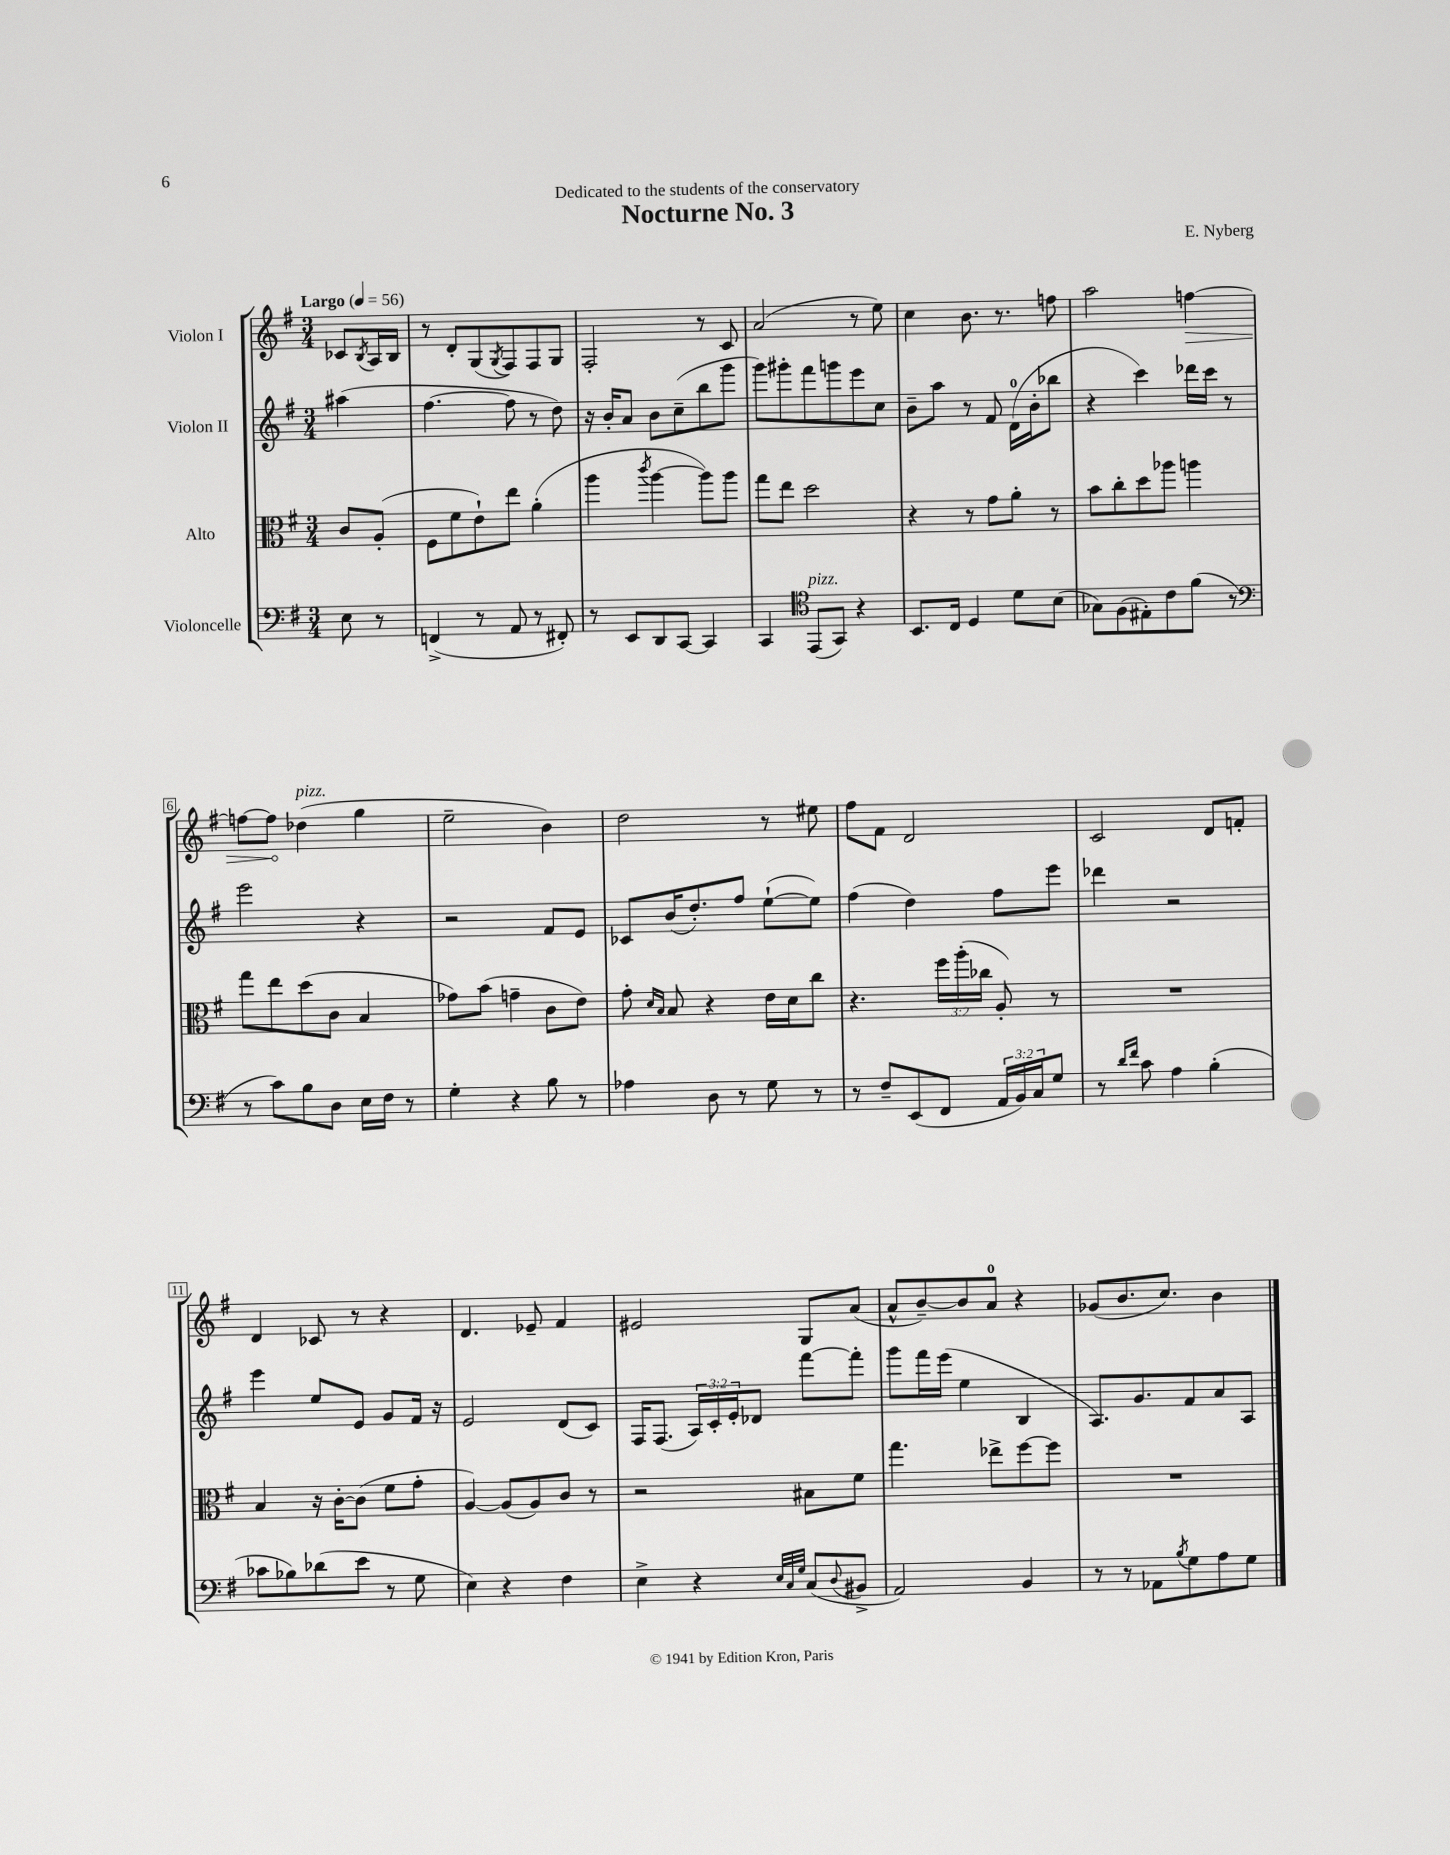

**kern	**kern	**kern	**kern
*staff4	*staff3	*staff2	*staff1
*clefF4	*clefC3	*clefG2	*clefG2
*k[f#]	*k[f#]	*k[f#]	*k[f#]
*M3/4	*M3/4	*M3/4	*M3/4
*MM56	*MM56	*MM56	*MM56
8E	8c	(4aa#	8c-
.	.	.	8qB
8r	(8A'	.	16A
.	.	.	16B
=	=	=	=
(4FF^	8F#	[4.ff#	8r
.	8f#	.	8d'
8r	8e`)	.	(8G
.	.	.	8qG
8AA	8ee	8ff#]	8F#)
8r	(4a'	8r	8F#
8FF#')	.	8dd)	8G
=	=	=	=
8r	4aa	16r	2F#'
.	.	16b'	.
8EE	.	8a	.
.	8qccc	.	.
8DD	[4aa	8b	.
[8CC	.	(8cc~	.
4CC]	8aa])	8bb	8r
.	8aa	8ggg	8c
=	=	=	=
4CC	8gg	8ggg)	(2a
.	8ee	8ggg#'	.
*clefC4	*	*	*
(8EE	2dd	8fff#	.
8GG)	.	8ggg	.
4r	.	8eee	8r
.	.	8cc	8ee)
=	=	=	=
8.BB	4r	8b~	4cc
.	.	8aa	.
16C	.	.	.
4D	8r	8r	8.b
.	8g	8f#	.
.	.	.	8.r
8d	8a'	(16d	.
.	.	16b'	.
(8B	8r	8bb-	8ff
=	=	=	=
8G-)	8b	4r	2aa
(8F#	8cc'	.	.
8E#')	8dd	4ccc)	.
8c	8aa-	.	.
(8f#	4aa	16ddd-	[4ff
.	.	16ccc	.
8r	.	8r	.
=	=	=	=
*clefF4	*	*	*
8r	8gg	2eee	8ff_
8c)	8ee	.	8ff]
8B	(8dd	.	(4dd-
8D	8c	.	.
16E	4B	4r	4gg
16F#	.	.	.
8r	.	.	.
=	=	=	=
4G'	8g-)	2r	2ee~
.	(8b	.	.
4r	4g~	.	.
8B	8c	8f#	4b)
8r	8e)	8e	.
=	=	=	=
4A-	8g'	8c-	2dd
.	16qqd	.	.
.	16qqB	.	.
.	8B	(16b	.
.	.	8.dd')	.
8D	4r	.	.
8r	.	8ff#	.
8G	16e	([8ee`	8r
.	16d	.	.
8r	8cc	8ee])	8ee#
=	=	=	=
8r	4.r	(4ff#	8ff#
8F#~	.	.	8f#
(8EE	.	4dd)	2d
8FF#	24ff#	.	.
.	(24aa'	.	.
.	24cc-	.	.
24AA	8A')	8ff#	.
24BB)	.	.	.
24C	.	.	.
8G	8r	8eee	.
=	=	=	=
8r	2.r	4ddd-	2c
16qqd	.	.	.
16qqf#	.	.	.
8c	.	.	.
4A	.	2r	.
(4B'	.	.	8d
.	.	.	8f'
=	=	=	=
8c-	4B	4eee	4d
8B-)	.	.	.
(8d-	16r	8ee	8c-
.	[16c'	.	.
8e	(8c]	8e	8r
8r	8f#	8g	4r
8G	8g'	16f#	.
.	.	16r	.
=	=	=	=
4E)	[4A)	2e	4.d
4r	(8A]	.	.
.	8A)	.	8e-~
4F#	8c	(8d	4f#
.	8r	8c)	.
=	=	=	=
4E^	2r	16F#	2e#
.	.	(8.F#	.
4r	.	24A)	.
.	.	24c'	.
.	.	24e'	.
.	.	8d-	.
32qqE	.	.	.
32qqC	.	.	.
32qqG	.	.	.
(8C	8B#	[8fff#	8G
8qqD	.	.	.
8BB#^	8f#	8fff#']	(8a
=	=	=	=
2AA)	4.gg	8ggg	8a^^
.	.	16fff#	[8b~)
.	.	(16eee	.
.	.	4ee	8b]
.	8ee-^	.	8a
4BB	[8ff#	4B	4r
.	8ff#]	.	.
=	=	=	=
8r	2.r	8.A)	(8g-
8r	.	.	8.b
.	.	8.g	.
8AA-	.	.	.
.	.	.	8.cc)
8qB	.	.	.
8G	.	8f#	.
8A	.	8a	4b
8G	.	8A	.
==	==	==	==
*-	*-	*-	*-
